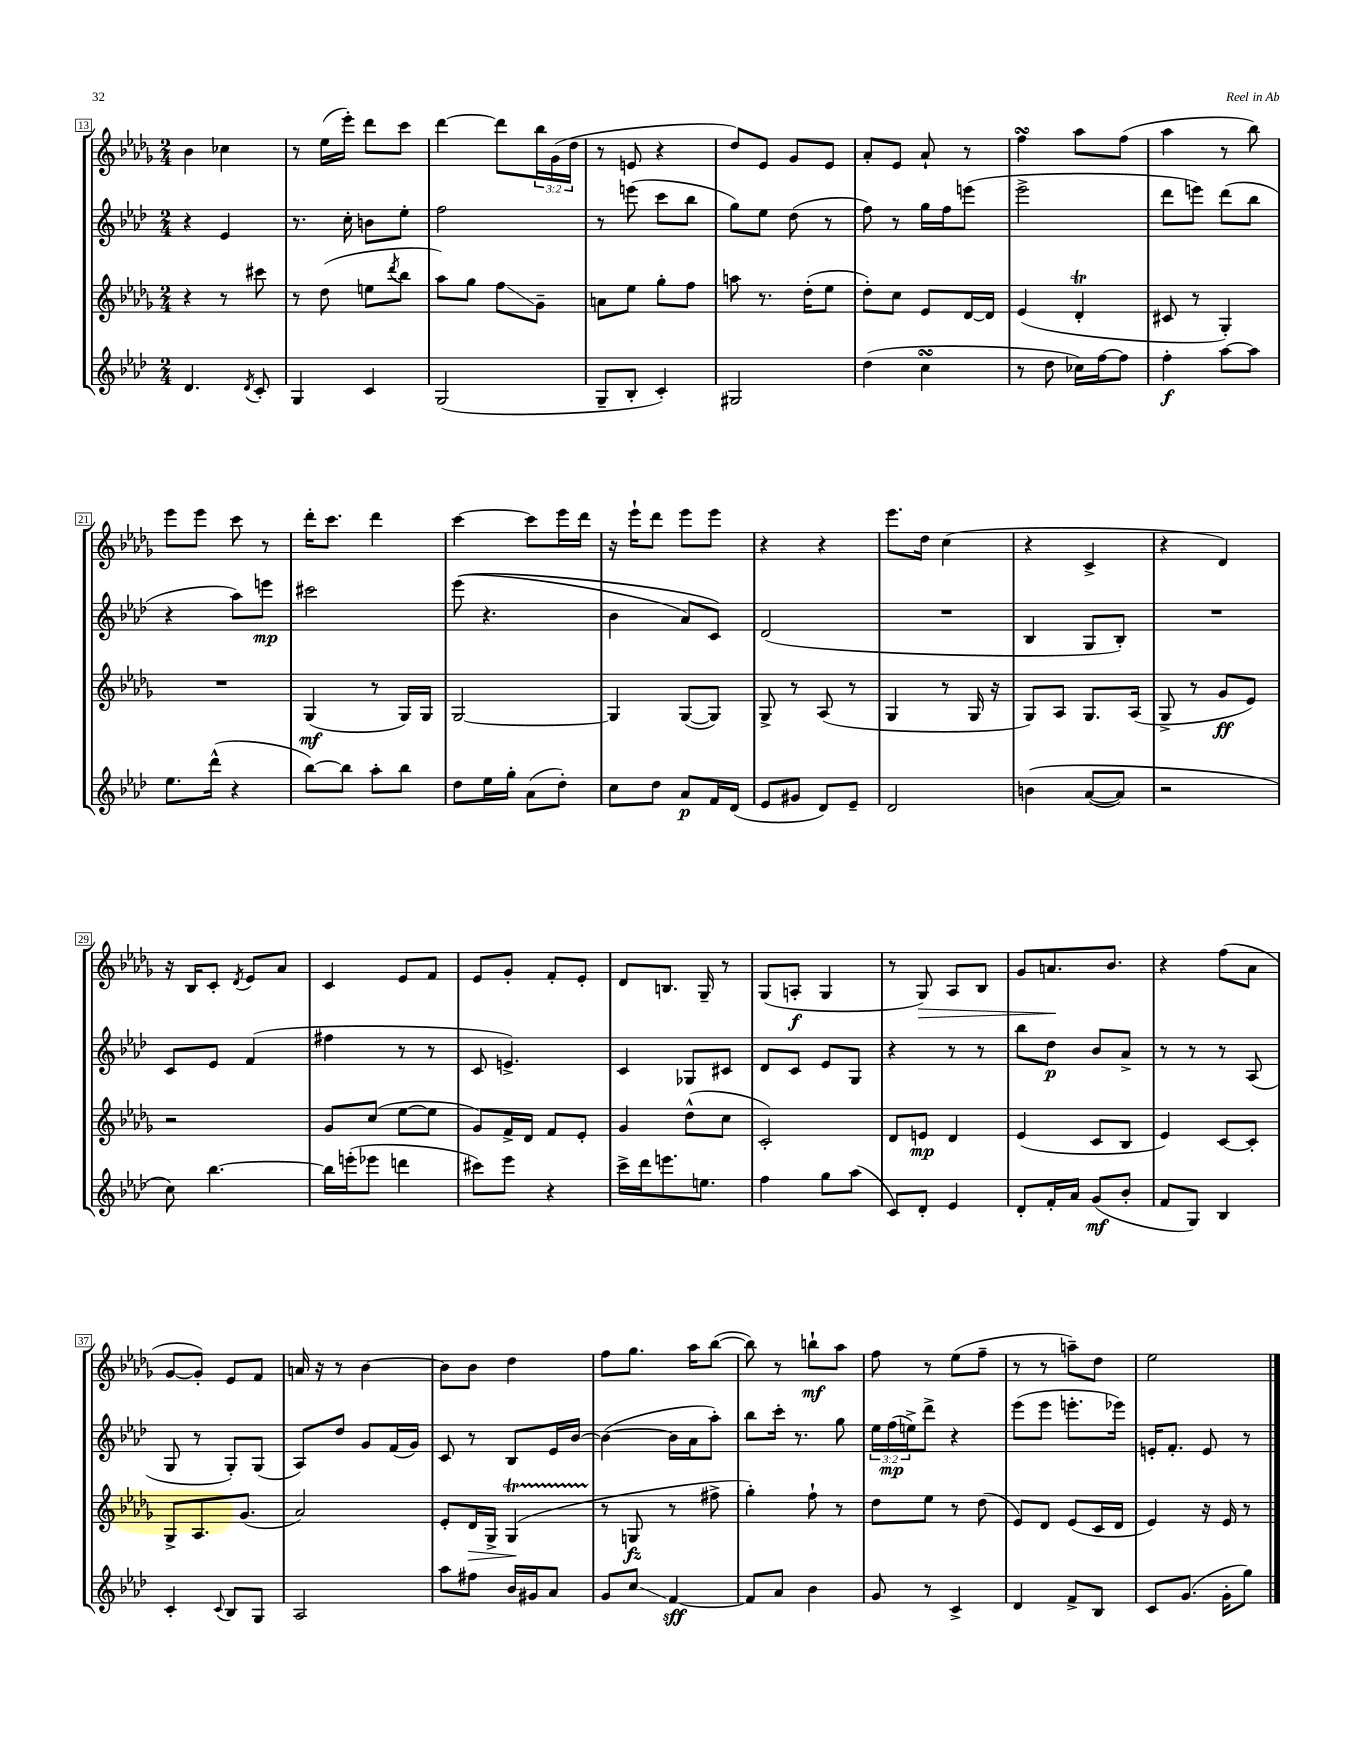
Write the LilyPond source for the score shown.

<<
\new StaffGroup <<
\new Staff = "s0" {
    \clef treble \key des \major \numericTimeSignature \time 2/4 \override Staff.TupletNumber.text = #tuplet-number::calc-fraction-text
    bes'4 ces''4 |
    r8 ees''16( ees'''16-.) des'''8 c'''8 |
    des'''4~ des'''8 \tuplet 3/2 { bes''16 ges'16( des''16 } |
    r8 e'8 r4 |
    des''8) ees'8 ges'8 ees'8 |
    aes'8-. ees'8 aes'8-! r8 |
    f''4\turn aes''8 f''8( |
    aes''4 r8 bes''8) |
    ees'''8 ees'''8 c'''8 r8 |
    des'''16-. c'''8. des'''4 |
    c'''4~ c'''8 ees'''16 des'''16 |
    r16 ees'''16-! des'''8 ees'''8 ees'''8 |
    r4 r4 |
    ees'''8. des''16 c''4( |
    r4 c'4-> |
    r4 des'4) |
    r16 bes16 c'8-. \acciaccatura { des'8 } ees'8 aes'8 |
    c'4 ees'8 f'8 |
    ees'8 ges'8-. f'8-. ees'8-. |
    des'8 b8. ges16-- r8 |
    ges8( a8-.\f ges4 |
    r8 ges8\>) aes8 bes8 |
    ges'8 a'8.\! bes'8. |
    r4 f''8( aes'8 |
    ges'8~ ges'8-.) ees'8 f'8 |
    a'16 r16 r8 bes'4~ |
    bes'8 bes'8 des''4 |
    f''8 ges''8. aes''16 bes''8~( |
    bes''8) r8 b''8-!\mf aes''8 |
    f''8 r8 ees''8( f''8-- |
    r8 r8 a''8--) des''8 |
    ees''2 \bar "|." |
}
\new Staff = "s1" {
    \clef treble \key aes \major \numericTimeSignature \time 2/4 \override Staff.TupletNumber.text = #tuplet-number::calc-fraction-text
    r4 ees'4 |
    r8. c''16-. b'8 ees''8-. |
    f''2 |
    r8 e'''8( c'''8 bes''8 |
    g''8) ees''8 des''8( r8 |
    f''8) r8 g''16 f''16 e'''8( |
    ees'''2-> |
    des'''8 e'''8) des'''8( bes''8 |
    r4 aes''8) e'''8\mp |
    cis'''2 |
    ees'''8(\( r4. |
    bes'4 aes'8) c'8\) |
    des'2( |
    R2 |
    bes4 g8 bes8-.) |
    R2 |
    c'8 ees'8 f'4( |
    fis''4 r8 r8 |
    c'8 e'4.->) |
    c'4 ges8 cis'8 |
    des'8 c'8 ees'8 g8 |
    r4 r8 r8 |
    bes''8 des''8\p bes'8 aes'8-> |
    r8 r8 r8 aes8( |
    g8 r8 g8-.) g8( |
    aes8) des''8 g'8 f'16( g'16) |
    c'8 r8 bes8 ees'16 bes'16~ |
    bes'4~( bes'16 aes'16 aes''8-.) |
    bes''8 c'''16-. r8. g''8 |
    \tuplet 3/2 { ees''16 f''16\mp( e''16->) } des'''8-> r4 |
    ees'''8( ees'''8 e'''8.-. ees'''16) |
    e'16-. f'8.-. e'8 r8 \bar "|." |
}
\new Staff = "s2" {
    \clef treble \key des \major \numericTimeSignature \time 2/4
    r4 r8 cis'''8 |
    r8 des''8( e''8 \acciaccatura { des'''8 } bes''8 |
    aes''8) ges''8 f''8\glissando ges'8-- |
    a'8 ees''8 ges''8-. f''8 |
    a''8 r8. des''16-.( ees''8 |
    des''8-.) c''8 ees'8 des'16~ des'16 |
    ees'4( des'4-.\trill |
    cis'8 r8 ges4-.) |
    R2 |
    ges4\mf( r8 ges16) ges16 |
    ges2~ |
    ges4 ges8~( ges8) |
    ges8-> r8 aes8( r8 |
    ges4 r8 ges16 r16 |
    ges8) aes8 ges8. aes16( |
    ges8-> r8 ges'8\ff ees'8) |
    r2 |
    ges'8 c''8( ees''8~ ees''8 |
    ges'8) f'16-> des'16 f'8 ees'8-. |
    ges'4 des''8-^( c''8 |
    c'2-.) |
    des'8 e'8\mp des'4 |
    ees'4( c'8 bes8 |
    ees'4) c'8~ c'8-. |
    ges8-> aes8. ges'8.( |
    aes'2) |
    ees'8-. des'16\> ges16-> ges4\startTrillSpan\!( |
    r8\stopTrillSpan g8\fz r8 fis''8-> |
    ges''4-.) f''8-! r8 |
    des''8 ees''8 r8 des''8( |
    ees'8) des'8 ees'8( c'16 des'16 |
    ees'4) r16 ees'16 r8 \bar "|." |
}
\new Staff = "s3" {
    \clef treble \key aes \major \numericTimeSignature \time 2/4
    des'4. \acciaccatura { des'8 } c'8-. |
    g4 c'4 |
    g2( |
    g8-- bes8-. c'4-.) |
    gis2 |
    des''4( c''4\turn |
    r8 des''8 ces''16) f''16~ f''8 |
    f''4-.\f aes''8~ aes''8 |
    ees''8. des'''16-^( r4 |
    bes''8~) bes''8 aes''8-. bes''8 |
    des''8 ees''16 g''16-. aes'8( des''8-.) |
    c''8 des''8 aes'8\p f'16 des'16( |
    ees'8 gis'8 des'8) ees'8-- |
    des'2 |
    b'4\( aes'8~( aes'8) |
    r2 |
    c''8\) bes''4.~ |
    bes''16 e'''16-.( ees'''8 d'''4 |
    cis'''8) ees'''8 r4 |
    c'''16-> des'''16 e'''8. e''8. |
    f''4 g''8 aes''8( |
    c'8) des'8-. ees'4 |
    des'8-. f'16-. aes'16 g'8\mf( bes'8-. |
    f'8 g8) bes4 |
    c'4-. \appoggiatura { c'8 } bes8 g8 |
    aes2 |
    aes''8 fis''8 bes'16 gis'16 aes'8 |
    g'8 c''8\glissando f'4~\sff |
    f'8 aes'8 bes'4 |
    g'8 r8 c'4-> |
    des'4 f'8-> bes8 |
    c'8 g'8.( g'16-. g''8) \bar "|." |
}
>>
>>
\layout { \context { \Score currentBarNumber = #13 \override BarNumber.stencil = #(make-stencil-boxer 0.1 0.3 ly:text-interface::print) } }
